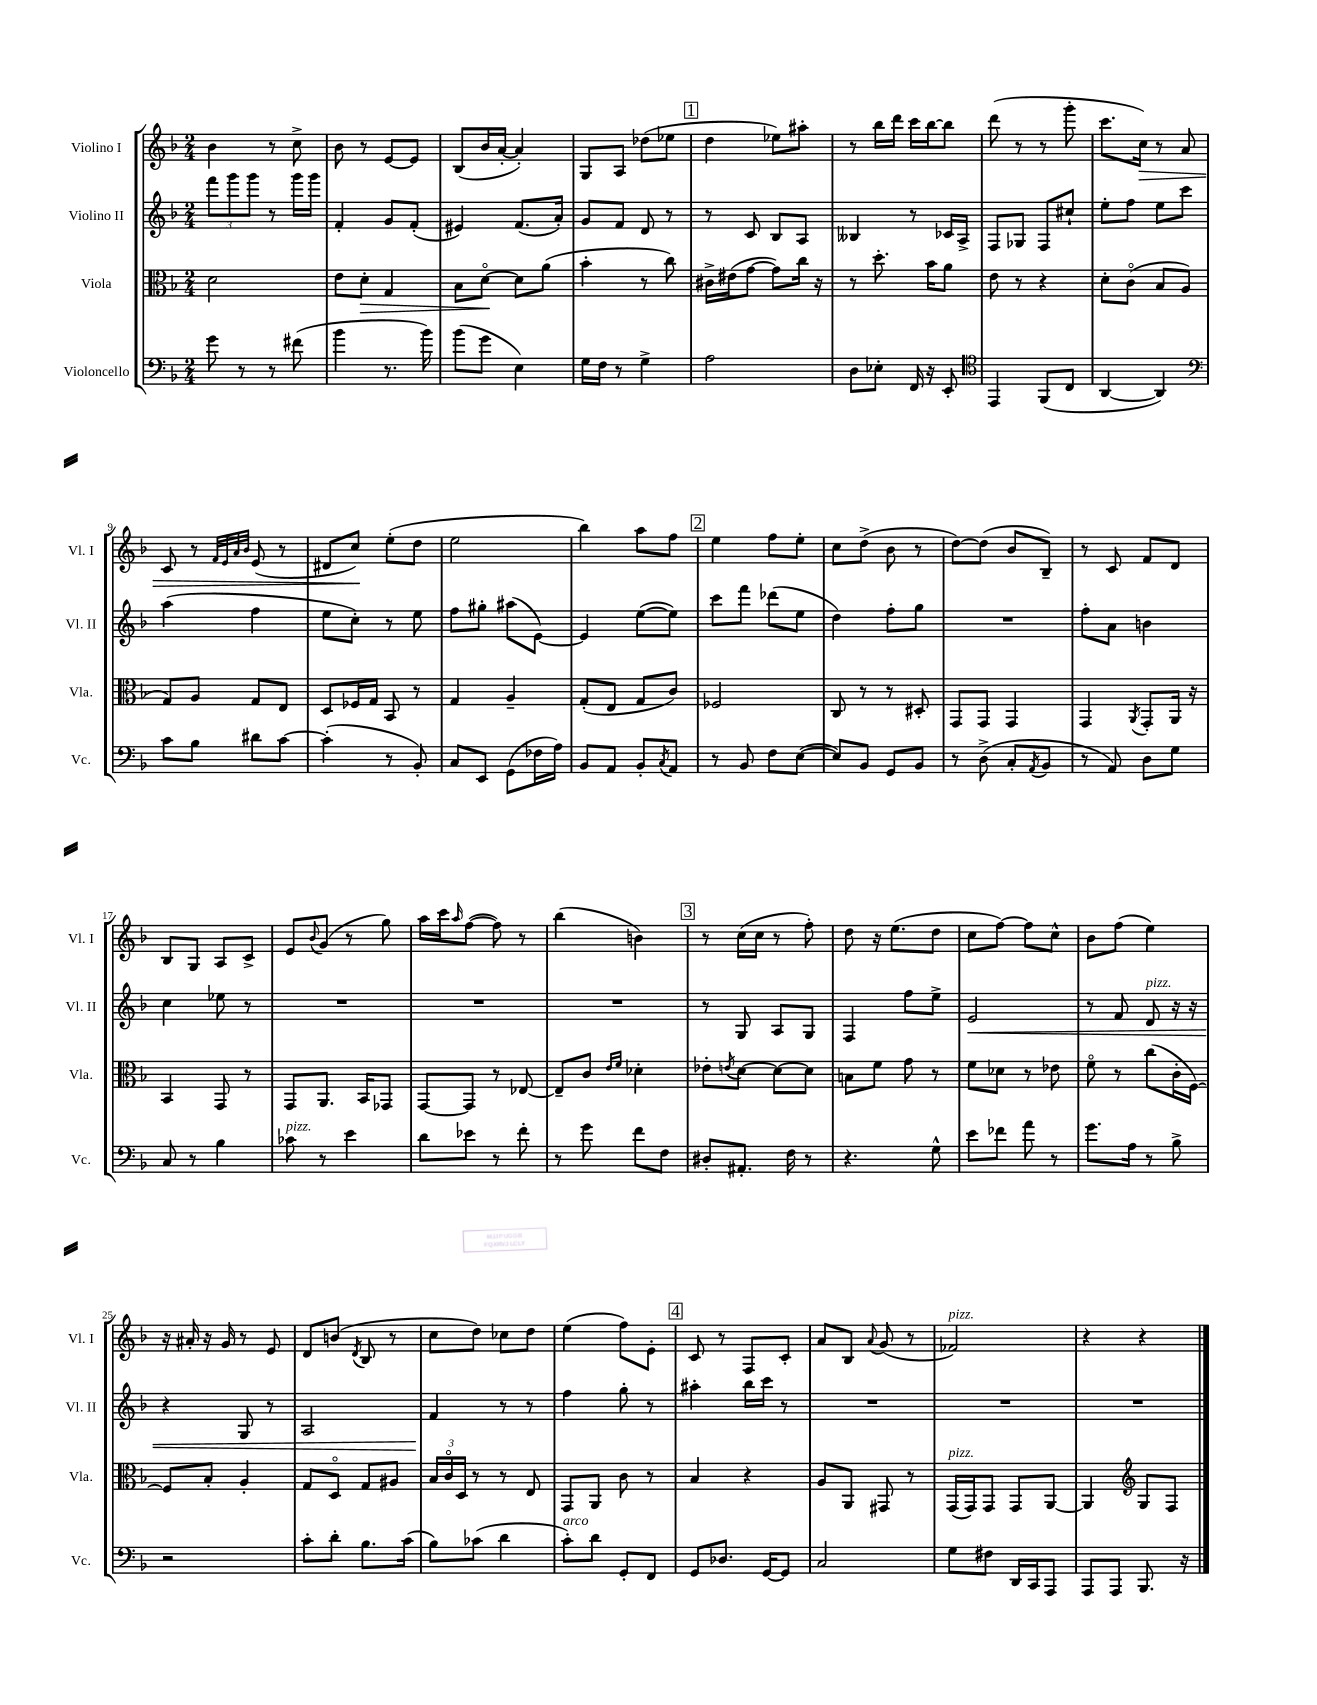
<<
\new StaffGroup <<
\new Staff = "s0" \with { instrumentName = "Violino I" shortInstrumentName = "Vl. I" } {
    \clef treble \key f \major \numericTimeSignature \time 2/4
    bes'4 r8 c''8-> |
    bes'8 r8 e'8~ e'8 |
    bes8( bes'16 a'16~-. a'4-.) |
    g8 a8 des''8( ees''8 |
    \mark \markup { \box "1" } d''4 ees''8) ais''8-. |
    r8 bes''16 d'''16 c'''16 bes''16~ bes''8 |
    d'''8( r8 r8 g'''8-. |
    c'''8. c''16\>) r8 a'8 |
    c'8 r8 \grace { f'32 e'32 a'32 bes'32 } e'8( r8 |
    dis'8 c''8\!) e''8-.( d''8 |
    e''2 |
    bes''4) a''8 f''8 |
    \mark \markup { \box "2" } e''4 f''8 e''8-. |
    c''8 d''8->( bes'8 r8 |
    d''8~) d''8( bes'8 bes8--) |
    r8 c'8 f'8 d'8 |
    bes8 g8 a8 c'8-> |
    e'8 \appoggiatura { bes'8 } g'8( r8 g''8) |
    a''16 c'''16 \grace { a''16 } f''8~( f''8) r8 |
    bes''4( b'4) |
    \mark \markup { \box "3" } r8 c''16( c''16 r8 f''8-.) |
    d''8 r16 e''8.( d''8 |
    c''8 f''8~) f''8 c''8-^ |
    bes'8 f''8( e''4) |
    r16 ais'16-. r16 g'16 r8 e'8 |
    d'8 b'8( \acciaccatura { d'8 } bes8 r8 |
    c''8 d''8) ces''8 d''8 |
    e''4( f''8) e'8-. |
    \mark \markup { \box "4" } c'8 r8 f8 c'8-. |
    a'8 bes8 \appoggiatura { a'8 } g'8( r8 |
    fes'2^\markup { \italic "pizz." }) |
    r4 r4 \bar "|." |
}
\new Staff = "s1" \with { instrumentName = "Violino II" shortInstrumentName = "Vl. II" } {
    \clef treble \key f \major \numericTimeSignature \time 2/4
    \tuplet 3/2 { f'''8 g'''8 g'''8 } r8 g'''16 g'''16 |
    f'4-. g'8 f'8-.( |
    eis'4) f'8.( a'16-.) |
    g'8 f'8 d'8 r8 |
    \mark \markup { \box "1" } r8 c'8 bes8 a8 |
    beses4 r8 ces'16 a16-> |
    f8 ges8 f8 cis''8-! |
    e''8-. f''8 e''8 c'''8 |
    a''4( f''4 |
    e''8 c''8-.) r8 e''8 |
    f''8 gis''8-. ais''8( e'8~) |
    e'4 e''8~( e''8) |
    \mark \markup { \box "2" } c'''8 f'''8 des'''8( e''8 |
    d''4) f''8-. g''8 |
    R2 |
    f''8-. a'8 b'4 |
    c''4 ees''8 r8 |
    R2 |
    R2 |
    R2 |
    \mark \markup { \box "3" } r8 g8 a8 g8 |
    f4 f''8 e''8-> |
    e'2\< |
    r8 f'8 d'8^\markup { \italic "pizz." } r16 r16 |
    r4 g8 r8 |
    a2 |
    f'4\! r8 r8 |
    f''4 g''8-. r8 |
    \mark \markup { \box "4" } ais''4-. bes''16 c'''16 r8 |
    R2 |
    R2 |
    R2 \bar "|." |
}
\new Staff = "s2" \with { instrumentName = "Viola" shortInstrumentName = "Vla." } {
    \clef alto \key f \major \numericTimeSignature \time 2/4
    d'2 |
    e'8 d'8-.\> g4 |
    bes8 d'8~\flageolet\! d'8 a'8( |
    bes'4-. r8 c''8) |
    \mark \markup { \box "1" } cis'16-> eis'16( g'8~ g'8) c''16 r16 |
    r8 d''8.-. bes'16 a'8 |
    e'8 r8 r4 |
    d'8-. c'8\flageolet( bes8 a8 |
    g8) a8 g8 e8 |
    d8 fes16 g16 bes,8 r8 |
    g4 a4-- |
    g8-.( e8 g8 c'8) |
    \mark \markup { \box "2" } fes2 |
    c8 r8 r8 dis8-. |
    g,8 g,8 g,4 |
    g,4 \acciaccatura { a,8 } g,8-. a,16 r16 |
    bes,4 g,8 r8 |
    g,8 a,8. bes,16 ges,8 |
    g,8~ g,8 r8 ees8~ |
    ees8-- c'8 \grace { e'16 f'16 } des'4-. |
    \mark \markup { \box "3" } ees'8-. \acciaccatura { e'8 } d'8~ d'8~ d'8 |
    b8 f'8 g'8 r8 |
    f'8 des'8 r8 ees'8 |
    f'8\flageolet r8 c''8( c'16-. f16~) |
    f8 bes8-. a4-. |
    g8 d8\flageolet g8 ais8 |
    \tuplet 3/2 { bes16 c'16\flageolet d16 } r8 r8 e8 |
    g,8 a,8 c'8 r8 |
    \mark \markup { \box "4" } bes4 r4 |
    a8 a,8 gis,8 r8 |
    g,16^\markup { \italic "pizz." }( g,16) g,8 g,8 a,8~ |
    a,4 \clef treble g8 f8 \bar "|." |
}
\new Staff = "s3" \with { instrumentName = "Violoncello" shortInstrumentName = "Vc." } {
    \clef bass \key f \major \numericTimeSignature \time 2/4
    g'8 r8 r8 fis'8( |
    bes'4 r8. bes'16) |
    bes'8( g'8 e4) |
    g16 f16 r8 g4-> |
    \mark \markup { \box "1" } a2 |
    d8 ees8-. f,16 r16 e,8-. |
    \clef tenor e,4 f,8( c8 |
    a,4~ a,4) |
    \clef bass c'8 bes8 dis'8 c'8~ |
    c'4-.( r8 bes,8-.) |
    c8 e,8 g,8( fes16 a16) |
    bes,8 a,8 bes,8-. \acciaccatura { c8 } a,8 |
    \mark \markup { \box "2" } r8 bes,8 f8 e8~( |
    e8) bes,8 g,8 bes,8 |
    r8 d8->( c8-. \acciaccatura { a,8 } bes,8 |
    r8 a,8) d8 g8 |
    c8 r8 bes4 |
    ces'8^\markup { \italic "pizz." } r8 e'4 |
    d'8 ees'8 r8 f'8-. |
    r8 g'8 f'8 f8 |
    \mark \markup { \box "3" } dis8-. ais,8.-. f16 r8 |
    r4. g8-^ |
    e'8 fes'8 a'8 r8 |
    g'8. a16 r8 bes8-> |
    r2 |
    c'8-. d'8-. bes8. c'16( |
    bes8) ces'8( d'4 |
    c'8-.^\markup { \italic "arco" }) d'8 g,8-. f,8 |
    \mark \markup { \box "4" } g,8 des8. g,16~ g,8 |
    c2 |
    g8 fis8 d,16 c,16 a,,8 |
    a,,8 a,,8 bes,,8. r16 \bar "|." |
}
>>
>>
